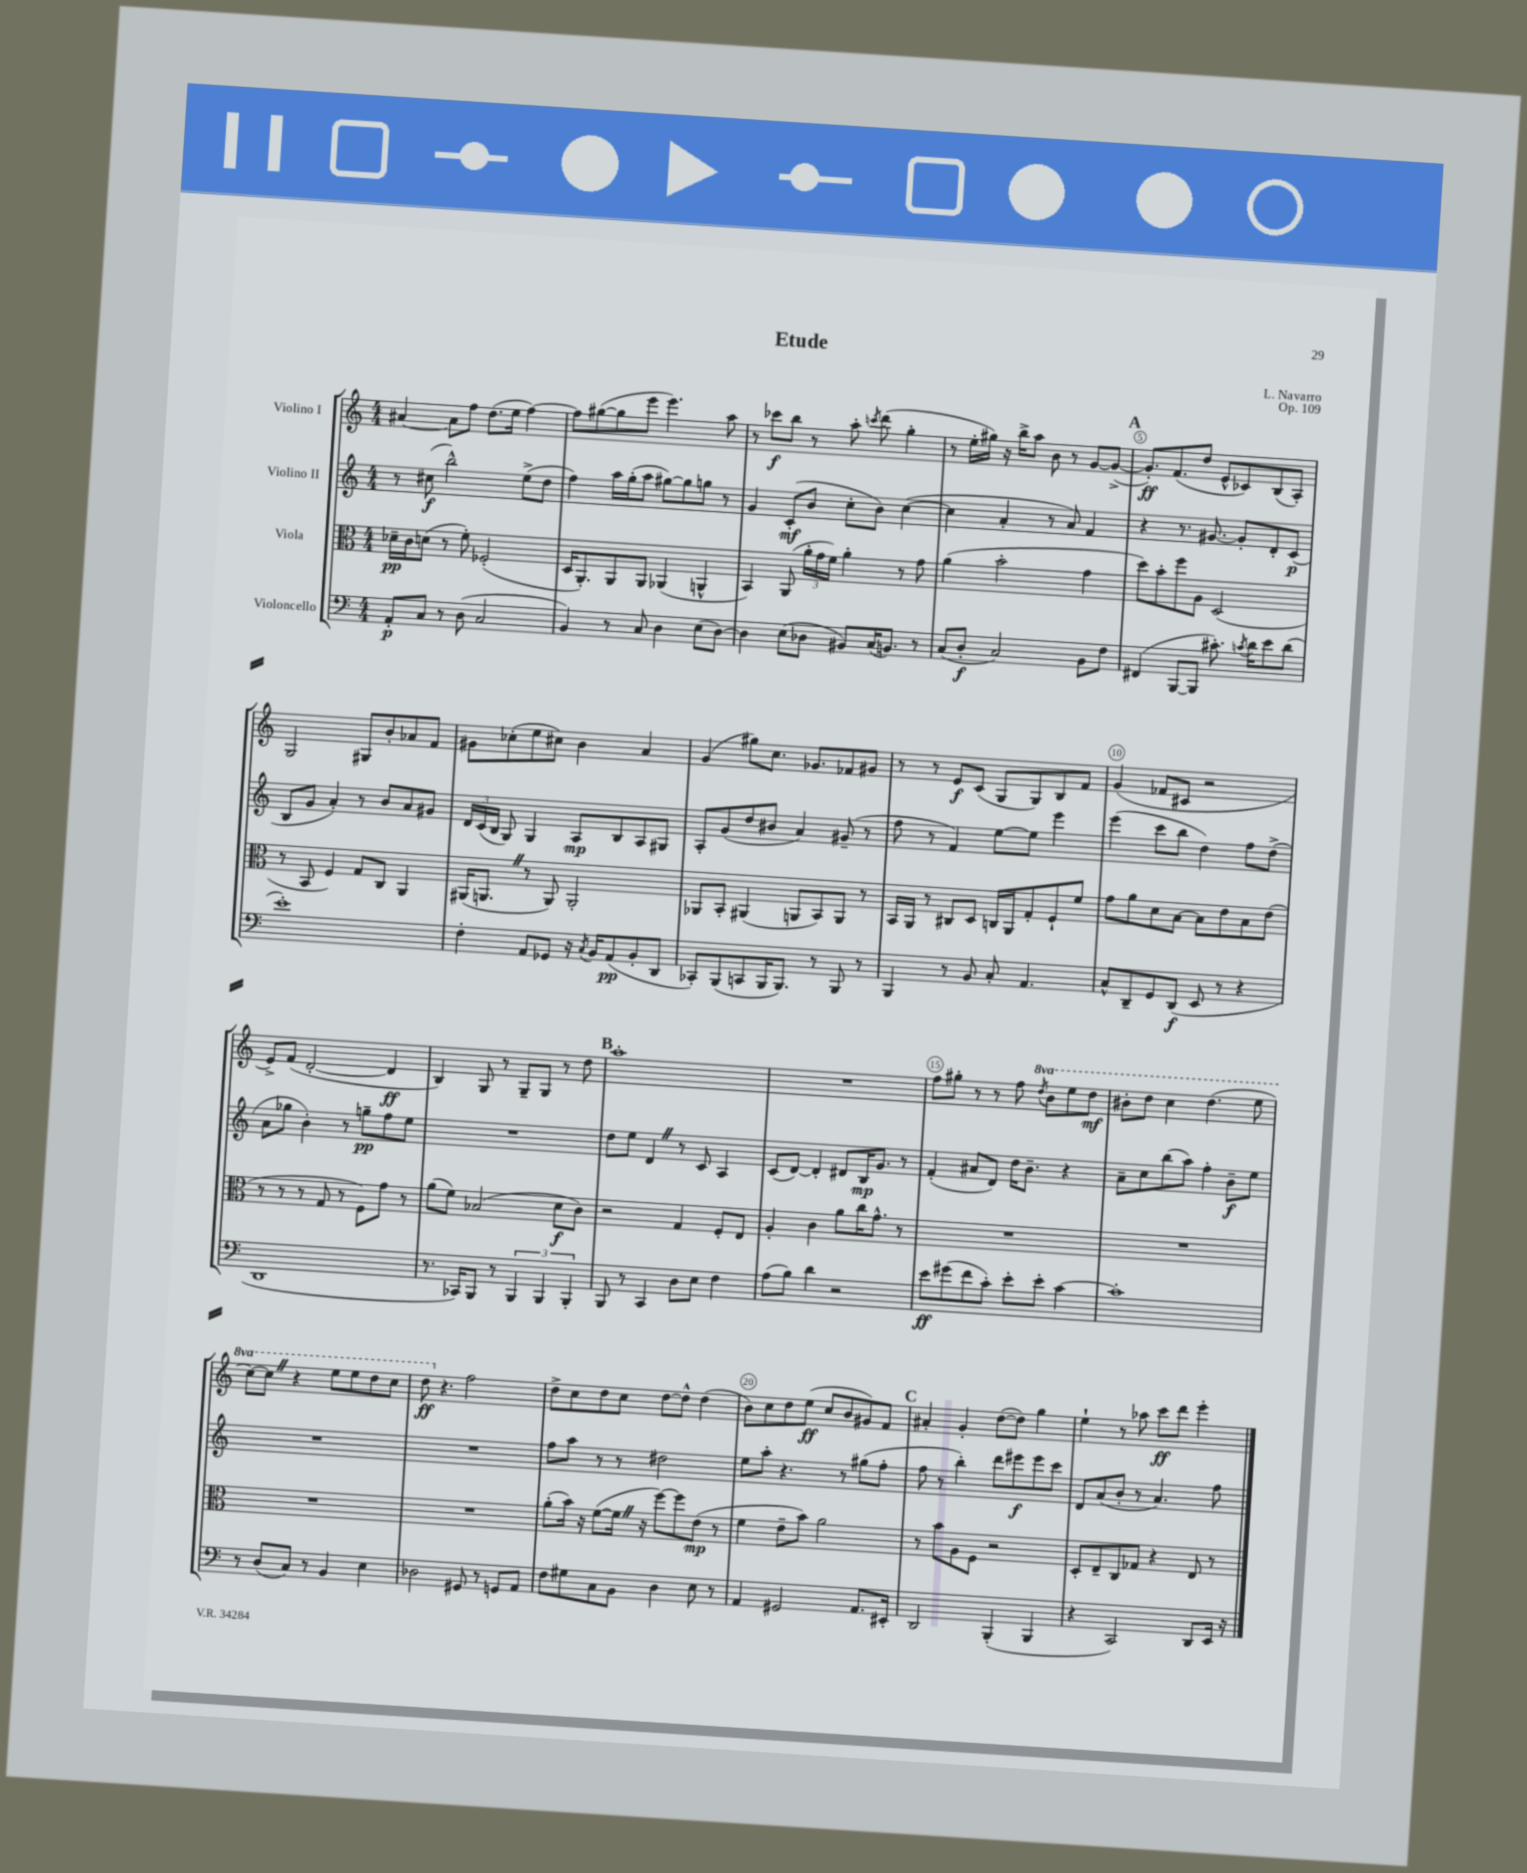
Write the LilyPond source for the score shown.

\header { title = "Etude" composer = "L. Navarro" opus = "Op. 109" }
<<
\new StaffGroup <<
\new Staff = "s0" \with { instrumentName = "Violino I" } {
    \clef treble \key c \major \numericTimeSignature \time 4/4 \set Staff.ottavationMarkups = #ottavation-simple-ordinals
    \autoBeamOff ais'4~ ais'8[ f''8] d''8.[( e''16] f''4~) |
    f''8[ gis''8~( gis''8 e'''8] e'''4.) a''8 |
    r8 ces'''8[\f b''8] r8 a''8-. \acciaccatura { c'''8 } d'''8( g''4-. |
    r8 e''16[-. gis''16]) r16 b''16[-> a''8] b'8 r8 g'8[~ g'8]~->( |
    \mark \markup { \bold "A" } g'8.[-.\ff) f'8.( d''8] e'8[-^ ces'8) b8( a8]-.) |
    g2 gis8[ b'8-. aes'8 f'8] |
    gis'8[ ces''8-.( e''8 cis''8]) b'4 a'4 |
    g'4( gis''8[) c''8.] ges'8.[ fes'8 gis'8] |
    r8 r8 e'8[\f c'8]( g8[ g8) b8 f'8] |
    g'4( fes'8[ cis'8] r2 |
    e'8[->) f'8]( d'2~-. d'4\ff |
    b4) g8 r8 g8[-- g8] r8 d''8 |
    \mark \markup { \bold "B" } a''1-. |
    R1 |
    f''8[ gis''8]-. r8 r8 f''8 \ottava #1 \acciaccatura { d'''8 } b''8[ e'''8 d'''8]\mf |
    bis''8[-. d'''8] c'''4 d'''4.( e'''8 |
    c'''8[~) c'''8] \once \override BreathingSign.text = \markup { \musicglyph "scripts.caesura.straight" } \breathe r4 e'''8[ e'''8 d'''8 c'''8] |
    d'''8\ff \ottava #0 r4. f''2 |
    d''8[-> c''8 d''8 c''8] d''8[~ d''8]-^ d''4( |
    b'8[) c''8 d''8 e''8]\ff( c''8[ b'8 gis'8) f'8] |
    \mark \markup { \bold "C" } ais'4-. g'4-. d''8[~( d''8]) g''4 |
    e''4-! r8 aes''8 c'''8[\ff d'''8] e'''4-. \bar "|." |
}
\new Staff = "s1" \with { instrumentName = "Violino II" } {
    \clef treble \key c \major \numericTimeSignature \time 4/4
    \autoBeamOff r8 cis''8\f( b''2-^) e''8[->( d''8] |
    f''4) a''16[ g''16-.( a''8] gis''8[~) gis''8 g''8] r8 |
    g'4 c'8[-.\mf( b'8] c''8[-. b'8]) c''4~( |
    c''4 a'4-. r8 a'8) f'4 |
    \mark \markup { \bold "A" } r4 r8. gis'8.~ gis'8[-. d'8-. c'8]\p( |
    b8[ g'8] a'4-.) r8 b'8[ a'8 gis'8] |
    \tuplet 3/2 { d'16[ c'16( b16] } g8) g4 a8[\mp b8 a8 gis8] |
    a8[-. g'8( d''8 bis'8] a'4) gis'8--( r8 |
    f''8 r8 f'4) e''8[~ e''8] e'''4 |
    e'''4( c'''8[ b''8] d''4) f''8[ d''8]->( |
    a'8[ ges''8] b'4-.) r8 g''8[--\pp f''8 e''8] |
    R1 |
    \mark \markup { \bold "B" } d''8[ e''8] d'4 \once \override BreathingSign.text = \markup { \musicglyph "scripts.caesura.straight" } \breathe r8 c'8 a4 |
    c'8[( d'8]~) d'4-. dis'8[ b16\mp g'8.] r8 |
    f'4-.( ais'8[ d'8]) d''16[ b'8.]-- r4 |
    a'8[-- c''8 b''8( a''8]) f''4-. b'8[--\f e''8] |
    R1 |
    R1 |
    f''8[ a''8] r8 r8 dis''2 |
    e''8[ a''8]-. r4. r8 gis''8[( f''8]-. |
    \mark \markup { \bold "C" } f''8 r8 b''4-.) d'''8[ eis'''8\f eis'''8 c'''8] |
    d'8[ a'8( b'8]-. r8 a'4.) f''8 \bar "|." |
}
\new Staff = "s2" \with { instrumentName = "Viola" } {
    \clef alto \key c \major \numericTimeSignature \time 4/4
    \autoBeamOff des'16[--\pp c'16 d'8]( r8 f'8-.) fes2-.( |
    d16[ a,8.-.) a,8 a,8] aes,4( a,4-^ |
    b,4) a,8( \tuplet 3/2 { a'16[-. g'16 f'16]) } a'4-. r8 g'8 |
    a'4( b'2-. g'4 |
    \mark \markup { \bold "A" } d''8[) b'8-. f''8 a8] d2( |
    r8 b,8 f4) g8[ c8] a,4 |
    ais,16[( a,8.] \once \override BreathingSign.text = \markup { \musicglyph "scripts.caesura.straight" } \breathe r8 a,8) a,2-. |
    aes,8[ b,8]-. ais,4( a,8[ b,8) a,8] r8 |
    b,16[ a,16] r8 cis8[ d8] c16[ a,16 g8-. f8-! f'8] |
    g'8[ a'8 d'8 b8]~ b8[ e'8 b8 e'8]( |
    r8 r8 r8 g8 r8 f8[) g'8] r8 |
    a'8[( f'8]) bes2( d'8[\f c'8]) |
    \mark \markup { \bold "B" } r2 g4 f8[-. e8] |
    a4-. c'4 a'8[ c''16 g'8.]-^ r8 |
    R1 |
    R1 |
    R1 |
    R1 |
    a'8[-.( b'16]) r16 f'8[~( f'16] \once \override BreathingSign.text = \markup { \musicglyph "scripts.caesura.straight" } \breathe r16 f''8[~) f''8 e'8]\mp( r8 |
    f'4 e'8[-- b'8]) a'2 |
    \mark \markup { \bold "C" } r8 b'8[ a8 f8] r2 |
    d8[-. e8-- c8 ges8] r4 e8 r8 \bar "|." |
}
\new Staff = "s3" \with { instrumentName = "Violoncello" } {
    \clef bass \key c \major \numericTimeSignature \time 4/4
    \autoBeamOff a,8[-.\p c8] r8 d8( c2 |
    b,4) r8 c8 d4 e8[( d8]~) |
    d4 e8[( des8] bis,8[) c16( b,8.]) r8 |
    c8[( d8]-.\f c2) b,8[ f8] |
    \mark \markup { \bold "A" } fis,4( b,,8[~ b,,8] cis'8.-.) \acciaccatura { c'8 } d'16[ e'8 d'8]( |
    e'1-.) |
    f4-. a,8[ ges,8] r16 \acciaccatura { c8 } b,16[ a,8\pp( b,8-. d,8] |
    ces,8[-.) b,,8( c,8 b,,16 b,,8.]) r8 b,,8 r8 |
    b,,4 r8 b,8 c8-. a,4. |
    c8[-^ d,8-- g,8 d,8]\f( e,8 r8 r4 |
    d,1 |
    r8. ces,16[) b,,8] r8 \tuplet 3/2 { b,,4 b,,4 b,,4-. } |
    \mark \markup { \bold "B" } b,,8 r8 c,4 d8[ e8] f4 |
    a8[( b8]) d'4 r2 |
    e'8[\ff gis'8( f'8 c'8]-.) e'8[-. e'8]-. c'4~ |
    c'1-. |
    r8 d8[( c8]) r8 b,4 e4 |
    des2 gis,8 r8 g,8[ a,8] |
    f8[ gis8 c8 b,8] d4 e8 r8 |
    a,4 gis,2 a,8.[ eis,16]-. |
    \mark \markup { \bold "C" } d,2 b,,4-.( b,,4 |
    r4 c,2) d,8[ e,16] r16 \bar "|." |
}
>>
>>
\layout { \context { \Score \override BarNumber.break-visibility = ##(#f #t #t) barNumberVisibility = #(every-nth-bar-number-visible 5) \override BarNumber.stencil = #(make-stencil-circler 0.1 0.3 ly:text-interface::print) } }
